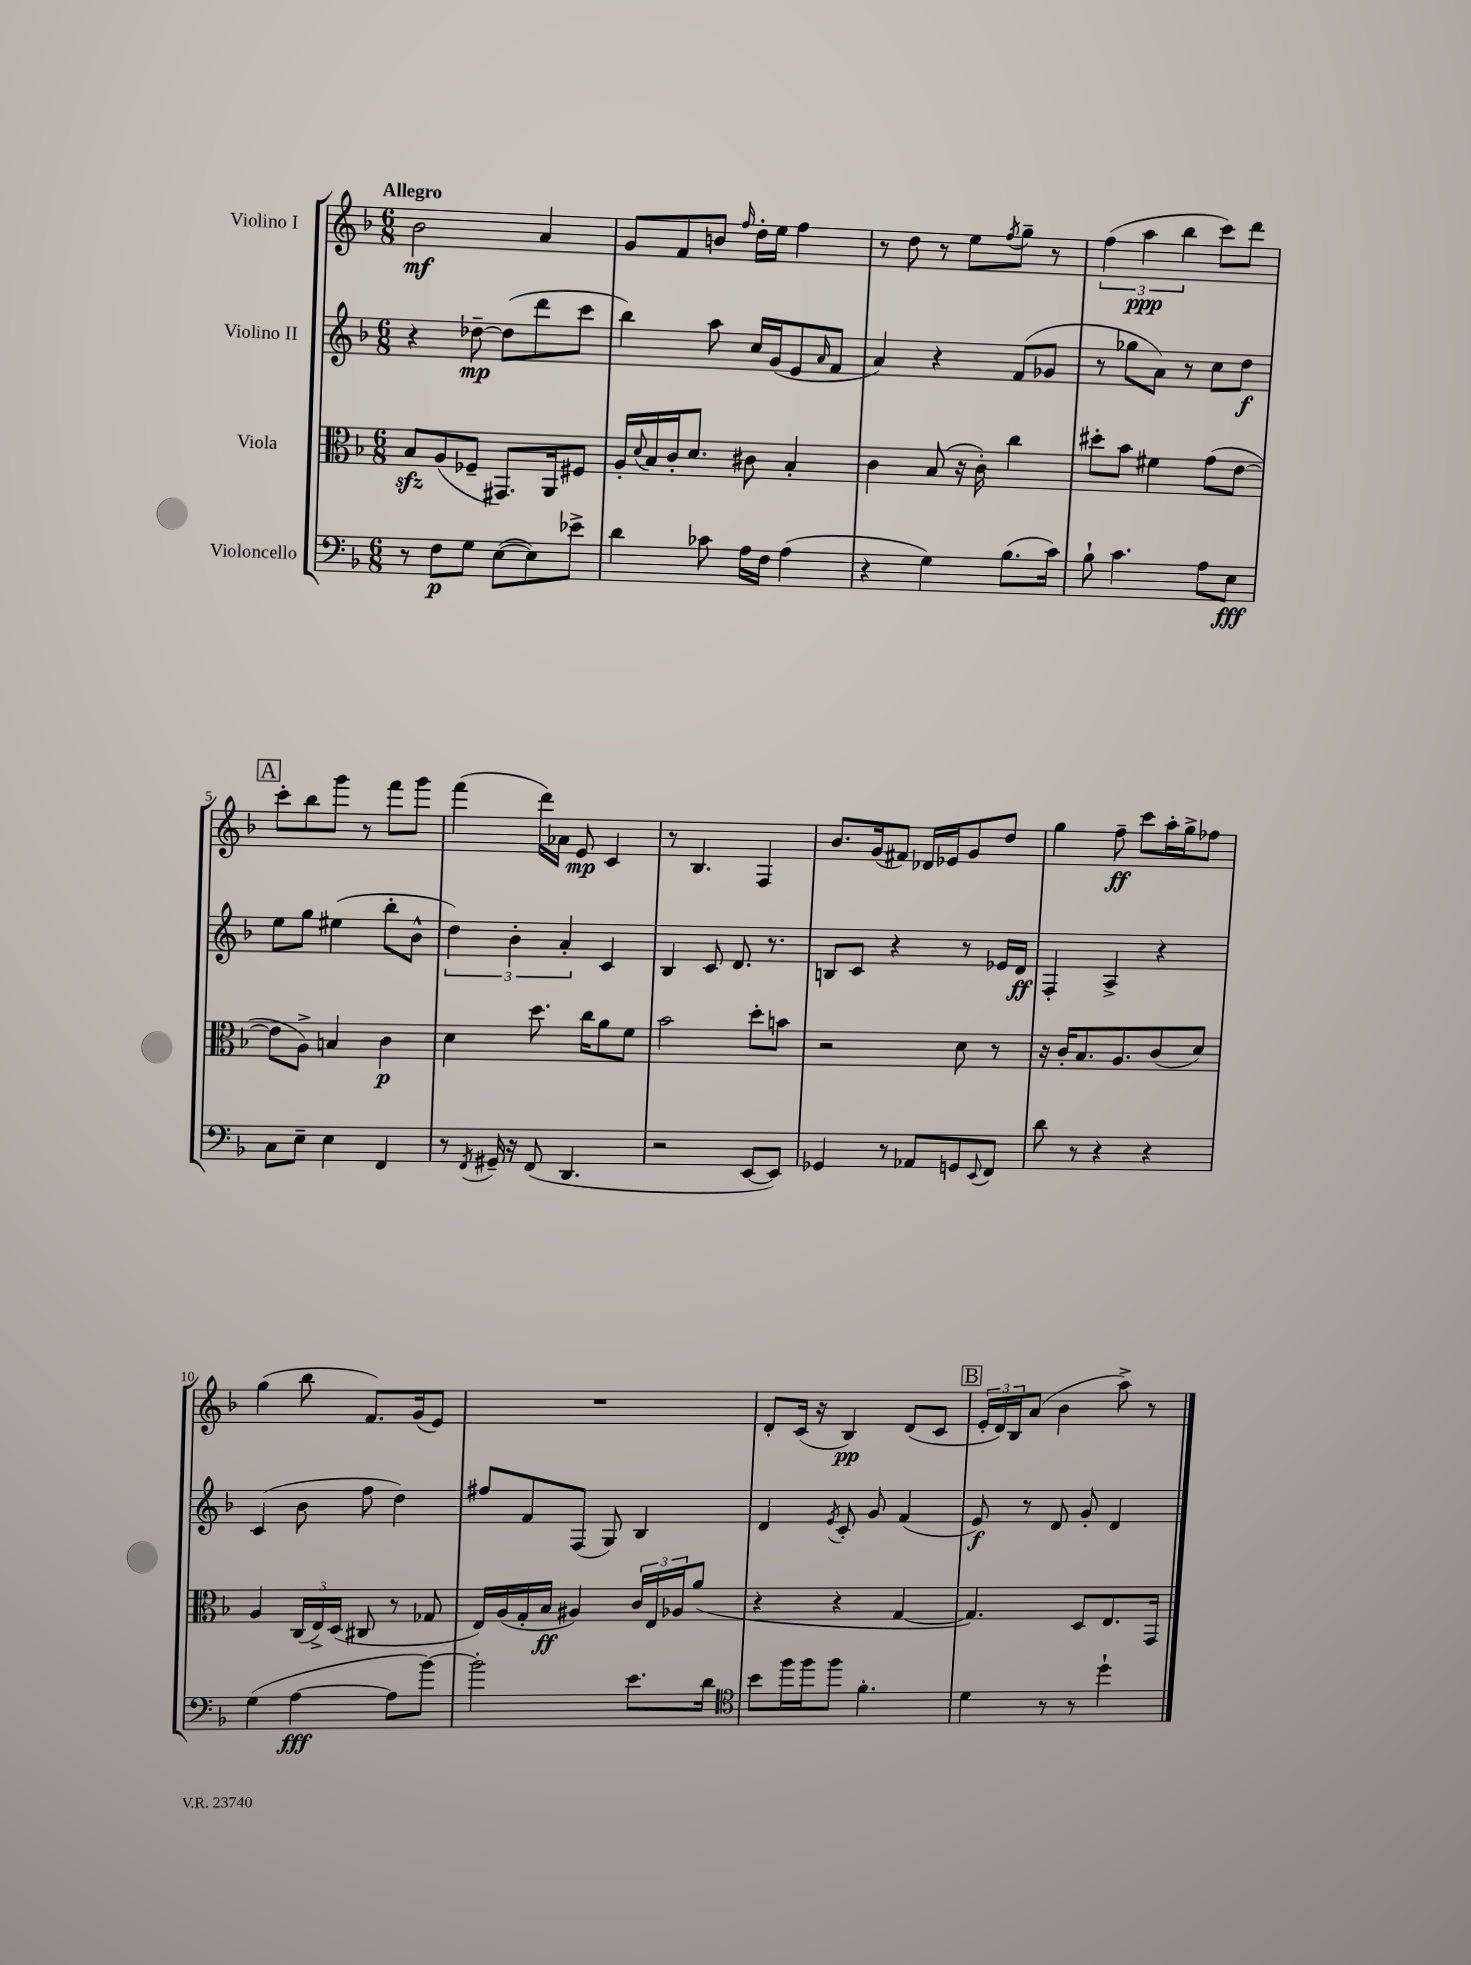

**kern	**dynam	**kern	**dynam	**kern	**dynam	**kern	**dynam
*part4	*part4	*part3	*part3	*part2	*part2	*part1	*part1
*staff4	*staff4	*staff3	*staff3	*staff2	*staff2	*staff1	*staff1
*I"Violoncello	*	*I"Viola	*	*I"Violino II	*	*I"Violino I	*
*clefF4	*	*clefC3	*	*clefG2	*	*clefG2	*
*k[b-]	*	*k[b-]	*	*k[b-]	*	*k[b-]	*
*M6/8	*	*M6/8	*	*M6/8	*	*M6/8	*
=1	=1	=1	=1	=1	=1	=1	=1
!	!	!	!	!	!	!LO:TX:a:B:t=Allegro	!
8r	.	8B-zz/L	.	4r	.	2b-\	mf
8F\L	p	(8A/	.	.	.	.	.
8G\J	.	8F-X~/J	.	[8dd-X~\	mp	.	.
([8E\L	.	8.GG#X/L)	.	(8dd-\L]	.	.	.
8E\])	.	.	.	8ddd\	.	4a/	.
.	.	16AA/k	.	.	.	.	.
8e-X^\J	.	8F#X/J	.	8ccc\J	.	.	.
=2	=2	=2	=2	=2	=2	=2	=2
4d\	.	16A'/LL	.	4bb-\)	.	8g/L	.
.	.	8qqd/	.	.	.	.	.
.	.	16B-/	.	.	.	.	.
.	.	16c'/J	.	.	.	8f/	.
.	.	8.d/J	.	.	.	.	.
8c-X\	.	.	.	8aa\	.	8bn/J	.
.	.	.	.	.	.	16qqff/	.
16A\LL	.	8c#X\	.	16cc/LL	.	16dd'\LL	.
16F\JJ	.	.	.	(16g/J	.	16ee\JJ	.
(4A\	.	4B-'/	.	8e/	.	4ff\	.
.	.	.	.	16qqa/	.	.	.
.	.	.	.	8f/J	.	.	.
=3	=3	=3	=3	=3	=3	=3	=3
4r	.	4c\	.	4a/)	.	8r	.
.	.	.	.	.	.	8dd\	.
4G\)	.	(8B-/	.	4r	.	8r	.
.	.	16r	.	.	.	8ee\L	.
.	.	16c'\)	.	.	.	.	.
.	.	.	.	.	.	8qff/	.
(8.B-\L	.	4cc\	.	(8f/L	.	8gg~\J	.
.	.	.	.	8g-X/J	.	8r	.
16c\Jk)	.	.	.	.	.	.	.
=4	=4	=4	=4	=4	=4	=4	=4
8B-`\	.	8dd#X'\L	.	8r	.	(6ff\	.
4.c\	.	8b-\J	.	8gg-X\L	.	.	.
.	.	.	.	.	.	6aa\	ppp
.	.	4f#X\	.	8a\J)	.	.	.
.	.	.	.	.	.	6bb-\	.
.	.	.	.	8r	.	.	.
8A\L	.	(8g\L	.	8cc\L	.	8ccc\L)	.
8E\J	fff	[8e\J	.	8dd\J	f	8ddd\J	.
!!LO:LB:g=z
!!LO:REH:place=s1:t=A
=5	=5	=5	=5	=5	=5	=5	=5
8C\L	.	8e\L]	.	8ee\L	.	8ccc'\L	.
8E~\J	.	8A^\J)	.	8gg\J	.	8bb-\	.
4E\	.	4Bn/	.	(4ee#X\	.	8ggg\J	.
.	.	.	.	.	.	8r	.
4FF/	.	4c\	p	8bb-'\L	.	8fff\L	.
.	.	.	.	8b-^^\J	.	8ggg\J	.
=6	=6	=6	=6	=6	=6	=6	=6
8r	.	4d\	.	6dd\)	.	(4fff\	.
8qFF/	.	.	.	.	.	.	.
16GG#X~/	.	.	.	.	.	.	.
.	.	.	.	6b-'\	.	.	.
16r	.	.	.	.	.	.	.
(8FF/	.	8.dd\	.	.	.	16ddd\LL)	.
.	.	.	.	.	.	16a-X\JJ	.
.	.	.	.	6a'/	.	.	.
4.DD/	.	.	.	.	.	8e/	mp
.	.	16cc\KL	.	.	.	.	.
.	.	8a\	.	4c/	.	4c/	.
.	.	8f\J	.	.	.	.	.
=7	=7	=7	=7	=7	=7	=7	=7
2r	.	2b-\	.	4B-/	.	8r	.
.	.	.	.	.	.	4.B-/	.
.	.	.	.	8c/	.	.	.
.	.	.	.	8.d/	.	.	.
[8EE/L	.	8dd'\L	.	.	.	4F/	.
.	.	.	.	8.r	.	.	.
8EE/J])	.	8bn\J	.	.	.	.	.
=8	=8	=8	=8	=8	=8	=8	=8
4GG-X/	.	2r	.	8Bn/L	.	8.b-/L	.
.	.	.	.	8c/J	.	.	.
.	.	.	.	.	.	(16g/k	.
8r	.	.	.	4r	.	8f#X/J)	.
8AA-X/L	.	.	.	.	.	16d-X/LL	.
.	.	.	.	.	.	16e-X/J	.
8GGn/	.	8d\	.	8r	.	8g/	.
8qqEE/	.	.	.	.	.	.	.
8FF/J	.	8r	.	16e-X/LL	.	8dd/J	.
.	.	.	.	16d/JJ	ff	.	.
=9	=9	=9	=9	=9	=9	=9	=9
8d\	.	16r	.	4F'/	.	4gg\	.
.	.	16c'/KL	.	.	.	.	.
8r	.	8.B-/	.	.	.	.	.
4r	.	.	.	4A^/	.	8ff~\	ff
.	.	8.A/	.	.	.	.	.
.	.	.	.	.	.	8ccc\L	.
4r	.	(8c/	.	4r	.	16aa'\L	.
.	.	.	.	.	.	16gg^\J	.
.	.	8d/J)	.	.	.	8ff-X\J	.
!!LO:LB:g=z
=10	=10	=10	=10	=10	=10	=10	=10
(4G\	.	4A/	.	(4c/	.	(4gg\	.
[4A\	fff	(24C/LL	.	8b-\	.	8bb-\	.
.	.	24E^/)	.	.	.	.	.
.	.	(24D/JJ	.	.	.	.	.
.	.	8C#X/	.	8ff\	.	8.f/L)	.
8A\L]	.	8r	.	4dd\)	.	.	.
.	.	.	.	.	.	(16g/k	.
[8b-\J)	.	8G-X/	.	.	.	8e/J)	.
=11	=11	=11	=11	=11	=11	=11	=11
2b-'\]	.	16E/LL)	.	8ff#X/L	.	2.r	.
.	.	(16A/	.	.	.	.	.
.	.	16G'/	.	8f/	.	.	.
.	.	16B-/JJ	ff	.	.	.	.
.	.	4A#X/)	.	(8F/J	.	.	.
.	.	.	.	8G/)	.	.	.
8.e\L	.	24c/LL	.	4B-/	.	.	.
.	.	24E/	.	.	.	.	.
.	.	24A-X/J	.	.	.	.	.
.	.	(8a/J	.	.	.	.	.
16d\Jk	.	.	.	.	.	.	.
=12	=12	=12	=12	=12	=12	=12	=12
*clefC4	*	*	*	*	*	*	*
8b-\L	.	4r	.	4d/	.	8d'/L	.
16ff\L	.	.	.	.	.	(16c/Jk	.
16ff\J	.	.	.	.	.	16r	.
.	.	.	.	8qe/	.	.	.
8ff\J	.	4r	.	8c'/	.	4B-/)	pp
4.f'\	.	.	.	8g/	.	.	.
.	.	[4G/	.	(4f/	.	(8d/L	.
.	.	.	.	.	.	8c/J	.
!!LO:REH:place=s1:t=B
=13	=13	=13	=13	=13	=13	=13	=13
4d\	.	4.G/])	.	8e/)	f	24e'/LL	.
.	.	.	.	.	.	24d/)	.
.	.	.	.	.	.	24B-/J	.
.	.	.	.	8r	.	(8a/J	.
8r	.	.	.	8d/	.	4b-\	.
8r	.	8D/L	.	8g'/	.	.	.
4dd`\	.	8.E/	.	4d/	.	8aa^\)	.
.	.	.	.	.	.	8r	.
.	.	16GG/Jk	.	.	.	.	.
==	==	==	==	==	==	==	==
*-	*-	*-	*-	*-	*-	*-	*-
